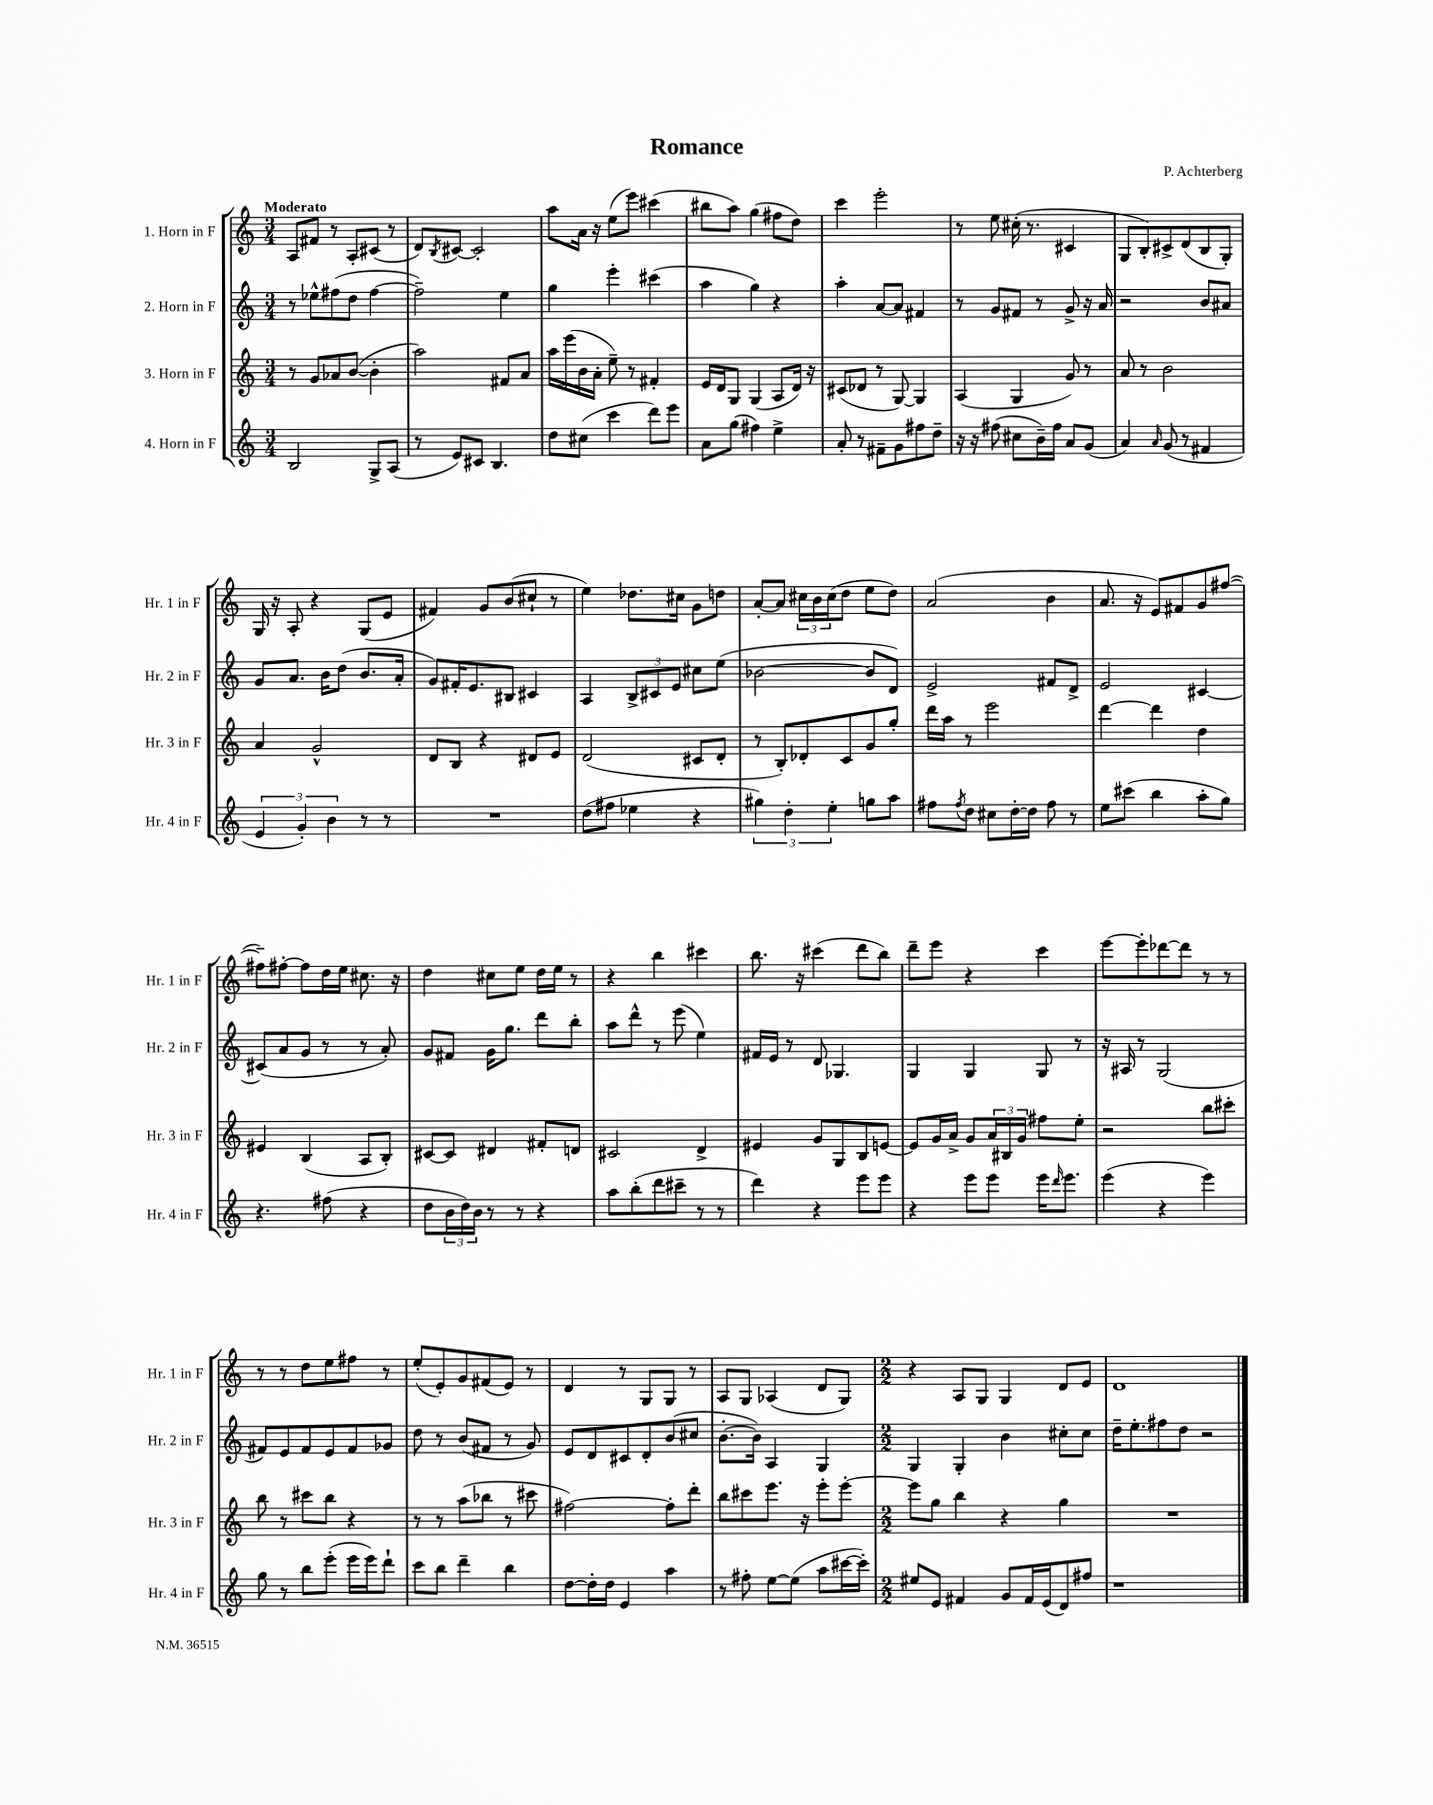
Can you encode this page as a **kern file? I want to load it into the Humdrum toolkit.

**kern	**kern	**kern	**kern
*part4	*part3	*part2	*part1
*staff4	*staff3	*staff2	*staff1
*I"4. Horn in F	*I"3. Horn in F	*I"2. Horn in F	*I"1. Horn in F
*I'Hr. 4 in F	*I'Hr. 3 in F	*I'Hr. 2 in F	*I'Hr. 1 in F
*clefG2	*clefG2	*clefG2	*clefG2
*k[]	*k[]	*k[]	*k[]
*M3/4	*M3/4	*M3/4	*M3/4
=1	=1	=1	=1
!	!	!	!LO:TX:a:B:t=Moderato
2B/	8r	8r	8A/L
.	8g/L	8ee-X^^\L	8f#X/J
.	8a-X/	(8ff#X\	8r
.	([8b/J	8dd\J	8A'/L
8G^/L	4b'\]	[4ff#\	(8c#X/J
(8A/J	.	.	8r
=2	=2	=2	=2
8r	2aa\)	2ff#~\])	8d/L)
.	.	.	8qB/
8e/L)	.	.	[8c#X/J
8c#X/J	.	.	2c#'/]
4.B/	.	.	.
.	8f#X/L	4ee\	.
.	8a/J	.	.
=3	=3	=3	=3
8dd\L	16aa\LL	4gg\	8aa\L
.	(16eee\	.	.
(8cc#X\J	16b\	.	16a\Jk
.	16a'\JJ	.	16r
4ccc\	8ee~\)	4eee'\	(8ee\L
.	8r	.	8eee\J)
8ddd\L)	4f#X'/	(4ccc#X\	(4ccc#X\
8eee\J	.	.	.
=4	=4	=4	=4
8a\L	16e/LL	4aa\	8bb#X\L
.	16d/J	.	.
(8gg\J	8G/J	.	8aa\J)
4ff#X\)	(4G/	4gg\)	(4gg\
4ee^\	8A/L	4r	8ff#X\L
.	16d/Jk)	.	8dd\J)
.	16r	.	.
=5	=5	=5	=5
8a'/	(8c#X/L	4aa'\	4ccc\
8r	8d-X/J	.	.
8f#X~\L	8r	[8a/L	2eee'\
8g\	[8G/)	8a/J]	.
8ff#X\	4G/]	4f#X/	.
8dd~\J	.	.	.
=6	=6	=6	=6
16r	(4A/	8r	8r
16r	.	.	.
(8ff#X\	.	8g/L	8ee\
8cc#X\L	4G/	8f#X/J	(16cc#X'\
.	.	.	8.r
16b~\L)	.	8r	.
16ff#\JJ	.	.	.
8a/L	8g/)	8g^/	4c#X/
(8g/J	8r	16r	.
.	.	16a/	.
=7	=7	=7	=7
4a/)	8a/	2r	8G/L
.	8r	.	8B'/)
16qqa/	.	.	.
(8g/	2b\	.	8c#X^/
8r	.	.	(8d/
4f#X/	.	8b/L	8B/
.	.	8a#X/J	8G'/J)
!!LO:LB:g=z
=8	=8	=8	=8
6e/	4a/	8g/L	16G/
.	.	.	16r
.	.	8.a/J	8A'/
6g'/)	.	.	.
.	2g^^/	.	4r
.	.	16b\KL	.
6b\	.	.	.
.	.	(8dd\J	.
8r	.	8.b/L	(8G/L
8r	.	.	8e/J
.	.	16a'/Jk	.
=9	=9	=9	=9
2.r	8d/L	8g/L)	4f#X/)
.	8B/J	16f#X'/K	.
.	.	8.e/	.
.	4r	.	8g/L
.	.	8B#X/J	(8b/
.	8d#X/L	4c#X/	8cc#X`/J
.	8e/J	.	8r
=10	=10	=10	=10
(8dd\L	(2d/	4A/	4ee\)
8ff#X\J	.	.	.
4ee-X\	.	12B^/L	8.dd-X\L
.	.	12c#X/	.
.	.	12e/J	.
.	.	.	16cc#X\Jk
4r	8c#X/L	8cc#X\L	8g\L
.	8d'/J	(8ee\J	8ddn\J
=11	=11	=11	=11
6gg#X\)	8r	[2b-X\	[8a'/L
.	8B'/L)	.	8a/J]
6dd'\	.	.	.
.	8d-X'/	.	24cc#X\LL
.	.	.	24b\
6ee'\	.	.	(24cc#\J
.	8c/	.	8dd\J
8ggn\L	8g/	8b-/L]	8ee\L
8aa\J	8gg'/J	8d/J)	8dd\J)
=12	=12	=12	=12
8ff#X\L	16ddd\LL	2e^/	(2a/
.	16aa\JJ	.	.
8qff#/	.	.	.
8dd\J	8r	.	.
8cc#X\L	2eee\	.	.
[16dd'\L	.	.	.
16dd\JJ]	.	.	.
8ff#\	.	8f#X/L	4b\
8r	.	8d^/J	.
=13	=13	=13	=13
8ee\L	[4ddd\	2e/	8.a/
(8ccc#X\J	.	.	.
.	.	.	16r
4bb\	4ddd\]	.	8e/L)
.	.	.	8f#X/
8aa'\L	4dd\	[4c#X/	8g/
8gg\J)	.	.	([8ff#X/J
!!LO:LB:g=z
=14	=14	=14	=14
4.r	4e#X/	(8c#X/L]	8ff#X~\L])
.	.	8a/	[8ff#X'\J
.	(4B/	8g/J	8ff#\L]
(8ff#X\	.	8r	16dd\L
.	.	.	16ee\JJ
4r	8A/L	8r	8.cc#X\
.	8B'/J)	8a'/)	.
.	.	.	16r
=15	=15	=15	=15
8dd\L	[8c#X/L	8g/L	4dd\
24b\L	8c#/J]	8f#X/J	.
24dd\)	.	.	.
24b\JJ	.	.	.
8r	4d#X/	16g\KL	8cc#X\L
.	.	8.gg\J	.
8r	.	.	8ee\J
4r	8f#X'/L	8ddd\L	16dd\LL
.	.	.	16ee\JJ
.	8dn/J	8bb'\J	8r
=16	=16	=16	=16
8aa\L	2c#X/	8aa\L	4r
(8bb'\	.	8ddd^^\J	.
8ddd\	.	8r	4bb\
8ccc#X~\J	.	(8eee\	.
8r	4d^/	4ee\)	4ccc#X\
8r	.	.	.
=17	=17	=17	=17
4ddd\)	4e#X/	16f#X/LL	8.bb\
.	.	16e/JJ	.
.	.	8r	.
.	.	.	16r
4r	8g/L	8d/	(4ccc#X\
.	8G/	4.G-X/	.
8eee\L	8B/	.	8ddd\L
8eee\J	[8en/J	.	8bb\J)
=18	=18	=18	=18
4r	8e/L]	4G/	8ddd~\L
.	16g/L	.	8eee\J
.	16a^/JJ	.	.
8eee\L	8g/L	4G/	4r
8eee\J	24a/L	.	.
.	24B#X/	.	.
.	24g/JJ	.	.
16eee\KL	8ff#X\L	8G/	4ccc\
16qqddd/	.	.	.
8.eee\J	.	.	.
.	8ee'\J	8r	.
=19	=19	=19	=19
(4eee\	2r	16r	[8eee\L
.	.	16A#X/	.
.	.	8r	8eee'\]
4r	.	(2G/	[8ddd-X\
.	.	.	8ddd-\J]
4eee\)	8bb\L	.	8r
.	8ccc#X'\J	.	8r
!!LO:LB:g=z
=20	=20	=20	=20
8gg\	8bb\	8f#X/L)	8r
8r	8r	8e/	8r
8bb\L	8ccc#X\L	8f#/	8dd\L
(8eee'\J	8bb\J	8e/	8ee\
16eee\LL	4r	8f#/	8ff#X\J
16eee\J)	.	.	.
8ddd`\J	.	8g-X/J	8r
=21	=21	=21	=21
8ccc\L	8r	8dd\	(8ee'/L
8bb\J	8r	8r	8e'/)
4ddd~\	(8aa\L	(8b/L	8g/
.	8bb-X\J	8f#X/J	(8f#X/
4bb\	8r	8r	8e/J)
.	8ccc#X\	8g/)	8r
=22	=22	=22	=22
[8dd\L	[2ff#X\)	8e/L	4d/
16dd'\L]	.	8d/	.
16dd\JJ	.	.	.
4e/	.	8c#X/	8r
.	.	8d'/	8G/L
4aa\	8ff#'\L]	(8b/	8G/J
.	8ddd'\J	8cc#X/J	8r
=23	=23	=23	=23
8r	8bb\L	[8.b'\L	8A/L
8ff#X'\	8ccc#X\	.	8G/J
.	.	16b\Jk])	.
[8ee\L	8.eee\J	4A/	(4A-X/
(8ee\J]	.	.	.
.	16r	.	.
8aa\L	8eee'\L	4G/	8d/L
[16ccc#X\L	[8eee'\J	.	8G/J)
16ccc#'\JJ])	.	.	.
=24	=24	=24	=24
*M2/2	*M2/2	*M2/2	*M2/2
8ee#X/L	8eee\L]	4G/	4r
8e/J	8gg\J	.	.
4f#X/	4bb\	4G'/	8A/L
.	.	.	8G/J
8g/L	4r	4b\	4G/
16f#/L	.	.	.
(16e/J	.	.	.
8d/)	4gg\	8cc#X'\L	8d/L
8ff#X/J	.	8cc#\J	8e/J
=25	=25	=25	=25
1r	1r	16dd~\KL	1d
.	.	8.ee'\	.
.	.	8ff#X\	.
.	.	8dd\J	.
.	.	2r	.
==	==	==	==
*-	*-	*-	*-
